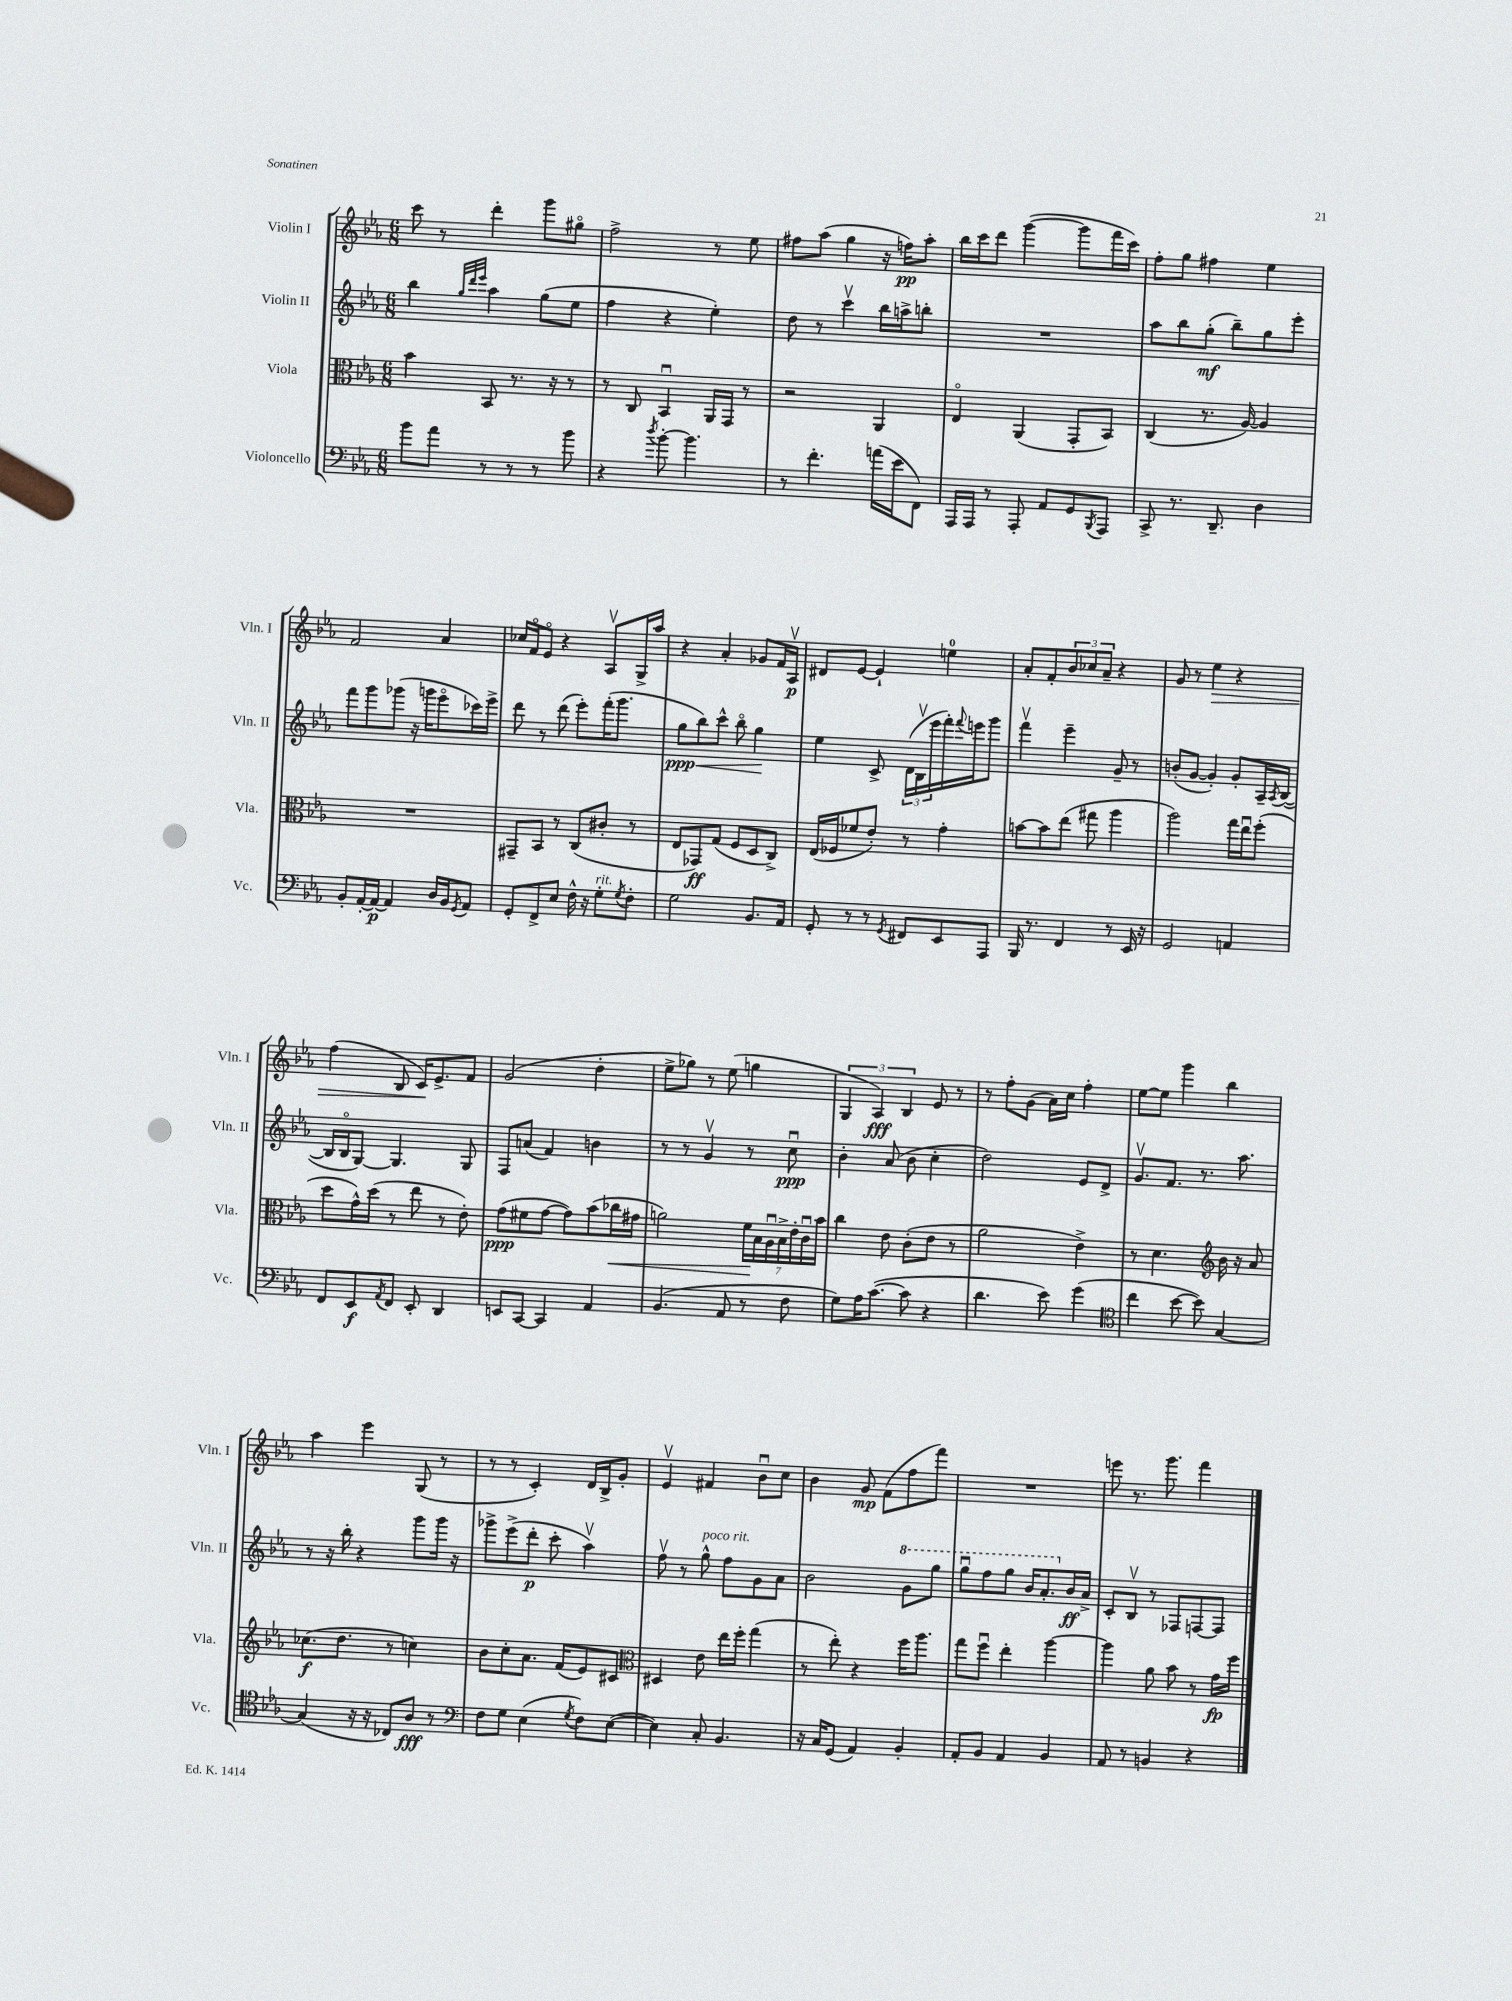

**kern	**dynam	**kern	**dynam	**kern	**dynam	**kern	**dynam
*part4	*part4	*part3	*part3	*part2	*part2	*part1	*part1
*staff4	*staff4	*staff3	*staff3	*staff2	*staff2	*staff1	*staff1
*I"Violoncello	*	*I"Viola	*	*I"Violin II	*	*I"Violin I	*
*I'Vc.	*	*I'Vla.	*	*I'Vln. II	*	*I'Vln. I	*
*clefF4	*	*clefC3	*	*clefG2	*	*clefG2	*
*k[b-e-a-]	*	*k[b-e-a-]	*	*k[b-e-a-]	*	*k[b-e-a-]	*
*M6/8	*	*M6/8	*	*M6/8	*	*M6/8	*
=85	=85	=85	=85	=85	=85	=85	=85
8b-\L	.	4b-\	.	4bb-\	.	8ccc\	.
8a-\J	.	.	.	.	.	8r	.
.	.	.	.	32qqgg/LLL	.	.	.
.	.	.	.	32qqddd/	.	.	.
.	.	.	.	32qqeee-/JJJ	.	.	.
8r	.	8BB-/	.	4aa-\	.	4ddd'\	.
8r	.	8.r	.	.	.	.	.
8r	.	.	.	(8gg\L	.	8ggg\L	.
.	.	16r	.	.	.	.	.
8b-\	.	8r	.	8ee-\J	.	8gg#X\J	.
=86	=86	=86	=86	=86	=86	=86	=86
4r	.	8r	.	4ff\	.	2ff^\	.
.	.	8C/	.	.	.	.	.
8qdd/	.	.	.	.	.	.	.
[8b-'\	.	4BB-u/	.	4r	.	.	.
4.b-\]	.	.	.	.	.	.	.
.	.	16AA-/LL	.	4ee-'\)	.	8r	.
.	.	16GG/JJ	.	.	.	.	.
.	.	8r	.	.	.	8ee-\	.
=87	=87	=87	=87	=87	=87	=87	=87
8r	.	2r	.	8dd\	.	8ff#X\L	.
4.f'\	.	.	.	8r	.	(8aa-\J	.
.	.	.	.	4cccv\	.	4gg\	.
(16an\LL	.	4AA-/	.	16bb-\LL	.	16r	.
16e-\J	.	.	.	16aan^\J	.	16ffn\KL)	pp
8FF\J)	.	.	.	8bbn'\J	.	8aa-'\J	.
=88	=88	=88	=88	=88	=88	=88	=88
16AAA-/LL	.	4E-/	.	2.r	.	16bb-\LL	.
16AAA-/JJ	.	.	.	.	.	16ccc\J	.
8r	.	.	.	.	.	8ddd\J	.
8AAA-'/	.	(4AA-/	.	.	.	([4ggg\	.
8AA-/L	.	.	.	.	.	.	.
8GG/	.	8GG'/L	.	.	.	8ggg\L]	.
8qBBB-/	.	.	.	.	.	.	.
8AAA-/J	.	8BB-/J)	.	.	.	16fff\L	.
.	.	.	.	.	.	16ccc\JJ)	.
=89	=89	=89	=89	=89	=89	=89	=89
8CC^/	.	(4C/	.	8aa-\L	.	8ff'\L	.
8.r	.	.	.	8bb-\	.	8gg\J	.
.	.	8.r	.	(8gg'\J	mf	4ff#X\	.
8.DD~/	.	.	.	.	.	.	.
.	.	.	.	8bb-~\L)	.	.	.
.	.	[16A-/)	.	.	.	.	.
4D\	.	4A-/]	.	8gg\	.	4ee-\	.
.	.	.	.	8eee-'\J	.	.	.
!!LO:LB:g=z
=90	=90	=90	=90	=90	=90	=90	=90
8BB-'/L	.	2.r	.	8fff\L	.	2f/	.
[16AA-'/L	.	.	.	8ggg\	.	.	.
16AA-/JJ_	p	.	.	.	.	.	.
4AA-/]	.	.	.	(8ggg-X\J	.	.	.
.	.	.	.	16r	.	.	.
.	.	.	.	16gggn\KL	.	.	.
16D/LL	.	.	.	8eee-\	.	4a-/	.
16BB-/J	.	.	.	.	.	.	.
8qGG/	.	.	.	.	.	.	.
8AA-/J	.	.	.	16ccc-X\L)	.	.	.
.	.	.	.	16eee-^\JJ	.	.	.
=91	=91	=91	=91	=91	=91	=91	=91
8GG'/L	.	8GG#X~/L	.	8ddd\	.	16cc-X/LL	.
.	.	.	.	.	.	16f/J	.
8FF^/	.	8BB-/J	.	8r	.	8e-/J	.
8E-/J	.	8r	.	(8ddd\	.	4r	.
16F^^\	.	(8C/L	.	8eee-'\L)	.	.	.
16r	.	.	.	.	.	.	.
!LO:TX:a:i:t=rit.	!	!	!	!	!	!	!
8G'\L	.	8c#X'/J	.	(16fff'\K	.	8A-v/L	.
.	.	.	.	8.ggg\J	.	.	.
8qG/	.	.	.	.	.	.	.
8F'\J	.	8r	.	.	.	16G^/L	.
.	.	.	.	.	.	16aa-/JJ	.
=92	=92	=92	=92	=92	=92	=92	=92
2G\	.	8E-/L	.	8gg\L	ppp	4r	.
!	!	!	!	!	!LO:HP:b	!	!
.	.	8GG-X/)	ff	8bb-\)	<	.	.
.	.	(8G/J	.	8ccc^^\J	.	4a-'/	.
.	.	8F/L	.	8bb-\	.	.	.
8.BB-/L	.	8D/	.	4gg\	.	8g-X/L	.
.	.	8C^/J)	.	.	.	16f/L	.
16AA-/Jk	.	.	.	.	.	16A-v/JJ	p
.	.	.	.	.	[	.	.
=93	=93	=93	=93	=93	=93	=93	=93
8GG'/	.	(16E-/LL	.	4ee-\	.	8d#X/L	.
.	.	16F-X/J	.	.	.	.	.
8r	.	8f-X/	.	.	.	[8e-/J	.
8r	.	8e-'/J)	.	8c^/	.	4e-`/]	.
8qGG/	.	.	.	.	.	.	.
8FF#X/L	.	8r	.	(24d\LL	.	.	.
.	.	.	.	24B-v\	.	.	.
.	.	.	.	24eee-\	.	.	.
8EE-/	.	4g'\	.	16fff'\)	.	4een\	.
.	.	.	.	8qqfff/	.	.	.
.	.	.	.	16eeen\J	.	.	.
8AAA-/J	.	.	.	8ggg\J	.	.	.
=94	=94	=94	=94	=94	=94	=94	=94
16BBB-/	.	[8bn\L	.	4fffv\	.	8a-'/L	.
8.r	.	.	.	.	.	.	.
.	.	8b\]	.	.	.	8f'/	.
4FF/	.	(8ee-\J	.	4eee-~\	.	12b-/	.
.	.	.	.	.	.	12cc-X/	.
.	.	8gg#X\	.	.	.	.	.
.	.	.	.	.	.	12a-~/J	.
8r	.	4aa-\	.	8g~/	.	4r	.
16EE-/	.	.	.	8r	.	.	.
16r	.	.	.	.	.	.	.
=95	=95	=95	=95	=95	=95	=95	=95
2GG/	.	2aa-\)	.	(8bn'/L	.	8g/	.
.	.	.	.	[8g/J	.	8r	.
!	!	!	!	!	!	!	!LO:HP:b
.	.	.	.	4g'/])	.	4ee-\	>
4AAn/	.	16gg\LL	.	8g'/L	.	4r	.
.	.	16ee-u\J	.	.	.	.	.
.	.	(8ff'\J	.	16A-~/L	.	.	.
.	.	.	.	8qA-/	.	.	.
.	.	.	.	([16B-/JJ	.	.	.
!!LO:LB:g=z
=96	=96	=96	=96	=96	=96	=96	=96
8FF/L	.	8dd\L	.	16B-/LL]	.	(4ff\	.
.	.	.	.	16B-/J	.	.	.
8EE-/	f	16g^^\L)	.	[8G/J)	.	.	.
.	.	(16dd\JJ	.	.	.	.	.
8qAA-/	.	.	.	.	.	.	.
8FF/J	.	8r	.	4.G/]	.	8B-/	.
8EE-'/	.	8ee-\	.	.	.	16c/KL)	.
.	.	.	.	.	.	8.e-^/	]
4DD/	.	8r	.	.	.	.	.
.	.	8e-'\)	.	8G/	.	8f/J	.
=97	=97	=97	=97	=97	=97	=97	=97
8EEn/L	.	(8g\L	ppp	8F/L	.	(2g/	.
[8CC/J	.	8f#X\	.	(8an/J	.	.	.
4CC/]	.	[8g\J	.	4f/)	.	.	.
.	.	8g\L])	.	.	.	.	.
4AA-/	.	(8b-\	.	4bn\	.	4dd'\	.
!	!	!	!LO:HP:b	!	!	!	!
.	.	16cc-X\L	<	.	.	.	.
.	.	16g#X\JJ	.	.	.	.	.
=98	=98	=98	=98	=98	=98	=98	=98
(4.BB-/	.	2an\)	.	8r	.	8ee-^\L	.
.	.	.	.	8r	.	8gg-X\J)	.
.	.	.	.	4gv/	.	8r	.
8AA-/	.	.	.	.	.	(8ee-\	.
8r	.	28f\LL	.	8r	.	4ggn\	.
.	.	28B-\	[	.	.	.	.
.	.	28A-u\	.	.	.	.	.
.	.	28B-^\	.	.	.	.	.
8F\	.	.	.	8ccu\	ppp	.	.
.	.	28e-'\	.	.	.	.	.
.	.	28cu\	.	.	.	.	.
.	.	28b-\JJ	.	.	.	.	.
=99	=99	=99	=99	=99	=99	=99	=99
8G\L)	.	4cc\	.	4b-'\	.	6G/	.
16A-\K	.	.	.	.	.	.	.
.	.	.	.	.	.	6A-/)	fff
([8.c\J	.	.	.	.	.	.	.
.	.	8e-\	.	(8a-/	.	.	.
.	.	.	.	.	.	6B-/	.
8c\]	.	(8c'\L	.	8b-\	.	.	.
4r	.	8e-\J	.	4cc'\	.	8e-/	.
.	.	8r	.	.	.	8r	.
=100	=100	=100	=100	=100	=100	=100	=100
4.d\	.	2a-\	.	2dd\)	.	8r	.
.	.	.	.	.	.	8ff'\L	.
.	.	.	.	.	.	(8g\J	.
8e-\)	.	.	.	.	.	16a-\LL)	.
.	.	.	.	.	.	16cc\JJ	.
(4g\	.	4e-^\)	.	8e-/L	.	4ff'\	.
.	.	.	.	8d^/J	.	.	.
=101	=101	=101	=101	=101	=101	=101	=101
*clefC4	*	*	*	*	*	*	*
4cc\	.	8r	.	8.gv/L	.	[8ee-\L	.
.	.	4.d\	.	.	.	8ee-\J]	.
.	.	.	.	8.f/J	.	.	.
[8b-\	.	.	.	.	.	4ggg\	.
8b-\])	.	.	.	8.r	.	.	.
*	*	*clefG2	*	*	*	*	*
[4G/	.	16b-\	.	.	.	4bb-\	.
.	.	16r	.	8.aa-\	.	.	.
.	.	8a-/	.	.	.	.	.
!!LO:LB:g=z
=102	=102	=102	=102	=102	=102	=102	=102
(4G/]	.	(8.cc-X\L	f	8r	.	4aa-\	.
.	.	.	.	16r	.	.	.
.	.	8.dd\J	.	16bb-'\	.	.	.
16r	.	.	.	4r	.	4eee-\	.
16r	.	.	.	.	.	.	.
8C-X/L)	.	8r	.	.	.	.	.
8A-/J	fff	4ccn\)	.	8ggg\L	.	(8G/	.
8r	.	.	.	16ggg\Jk	.	8r	.
.	.	.	.	16r	.	.	.
=103	=103	=103	=103	=103	=103	=103	=103
*clefF4	*	*	*	*	*	*	*
8F\L	.	8b-\L	.	8ggg-X^\L	.	8r	.
8G\J	.	8cc'\	.	(8eee-^\	.	8r	.
(4E-\	.	8.a-\J	.	8ddd'\J	p	4c'/)	.
.	.	.	.	8ccc'\	.	.	.
.	.	(16f/KL	.	.	.	.	.
8qG/	.	.	.	.	.	.	.
8F\L)	.	8e-/)	.	4aa-v\)	.	16d/LL	.
.	.	.	.	.	.	16B-^/J	.
([8E-\J	.	8c#X/J	.	.	.	8g'/J	.
=104	=104	=104	=104	=104	=104	=104	=104
*	*	*clefC3	*	*	*	*	*
4E-\])	.	4D#X/	.	8ffv\	.	4e-v/	.
.	.	.	.	8r	.	.	.
!	!	!	!	!LO:TX:a:i:t=poco rit.	!	!	!
8C'/	.	8e-\	.	8gg^^\	.	4f#X/	.
4.BB-/	.	16ee-\LL	.	8ff\L	.	.	.
.	.	16ff'\JJ	.	.	.	.	.
.	.	(4gg\	.	8g\	.	8b-u\L	.
.	.	.	.	8a-\J	.	8cc\J	.
=105	=105	=105	=105	=105	=105	=105	=105
16r	.	8r	.	2b-\	.	4b-\	.
16C/KL	.	.	.	.	.	.	.
(8GG/J	.	8ee-'\)	.	.	.	.	.
4AA-/)	.	4r	.	.	.	8g/	mp
.	.	.	.	.	.	(8f\L	.
*	*	*	*	*8va	*	*	*
4BB-'/	.	16ff\KL	.	8gg\L	.	8ff\	.
.	.	8.aa-\J	.	.	.	.	.
.	.	.	.	8ggg\J	.	8fff\J)	.
=106	=106	=106	=106	=106	=106	=106	=106
8AA-'/L	.	8gg\L	.	8gggu\L	.	2.r	.
8BB-/J	.	8ffu\J	.	8fff\	.	.	.
4AA-/	.	4ee-'\	.	8ggg\J	.	.	.
.	.	.	.	16bb-/KL	.	.	.
.	.	.	.	8.aa-'/	.	.	.
4BB-/	.	[4aa-\	.	.	.	.	.
*	*	*	*	*X8va	*	*	*
.	.	.	.	16b-/L	ff	.	.
.	.	.	.	16a-^/JJ	.	.	.
=107	=107	=107	=107	=107	=107	=107	=107
8AA-/	.	4aa-\]	.	8c'/L	.	8eeen\	.
8r	.	.	.	8B-v/J	.	8.r	.
4BBn/	.	8a-\	.	8r	.	.	.
.	.	.	.	.	.	8.ggg\	.
.	.	8b-\	.	8F-X/L	.	.	.
4r	.	8r	.	[8Fn/	.	4fff\	.
.	.	16g\LL	fp	8F/J]	.	.	.
.	.	16ff\JJ	.	.	.	.	.
==	==	==	==	==	==	==	==
*-	*-	*-	*-	*-	*-	*-	*-
